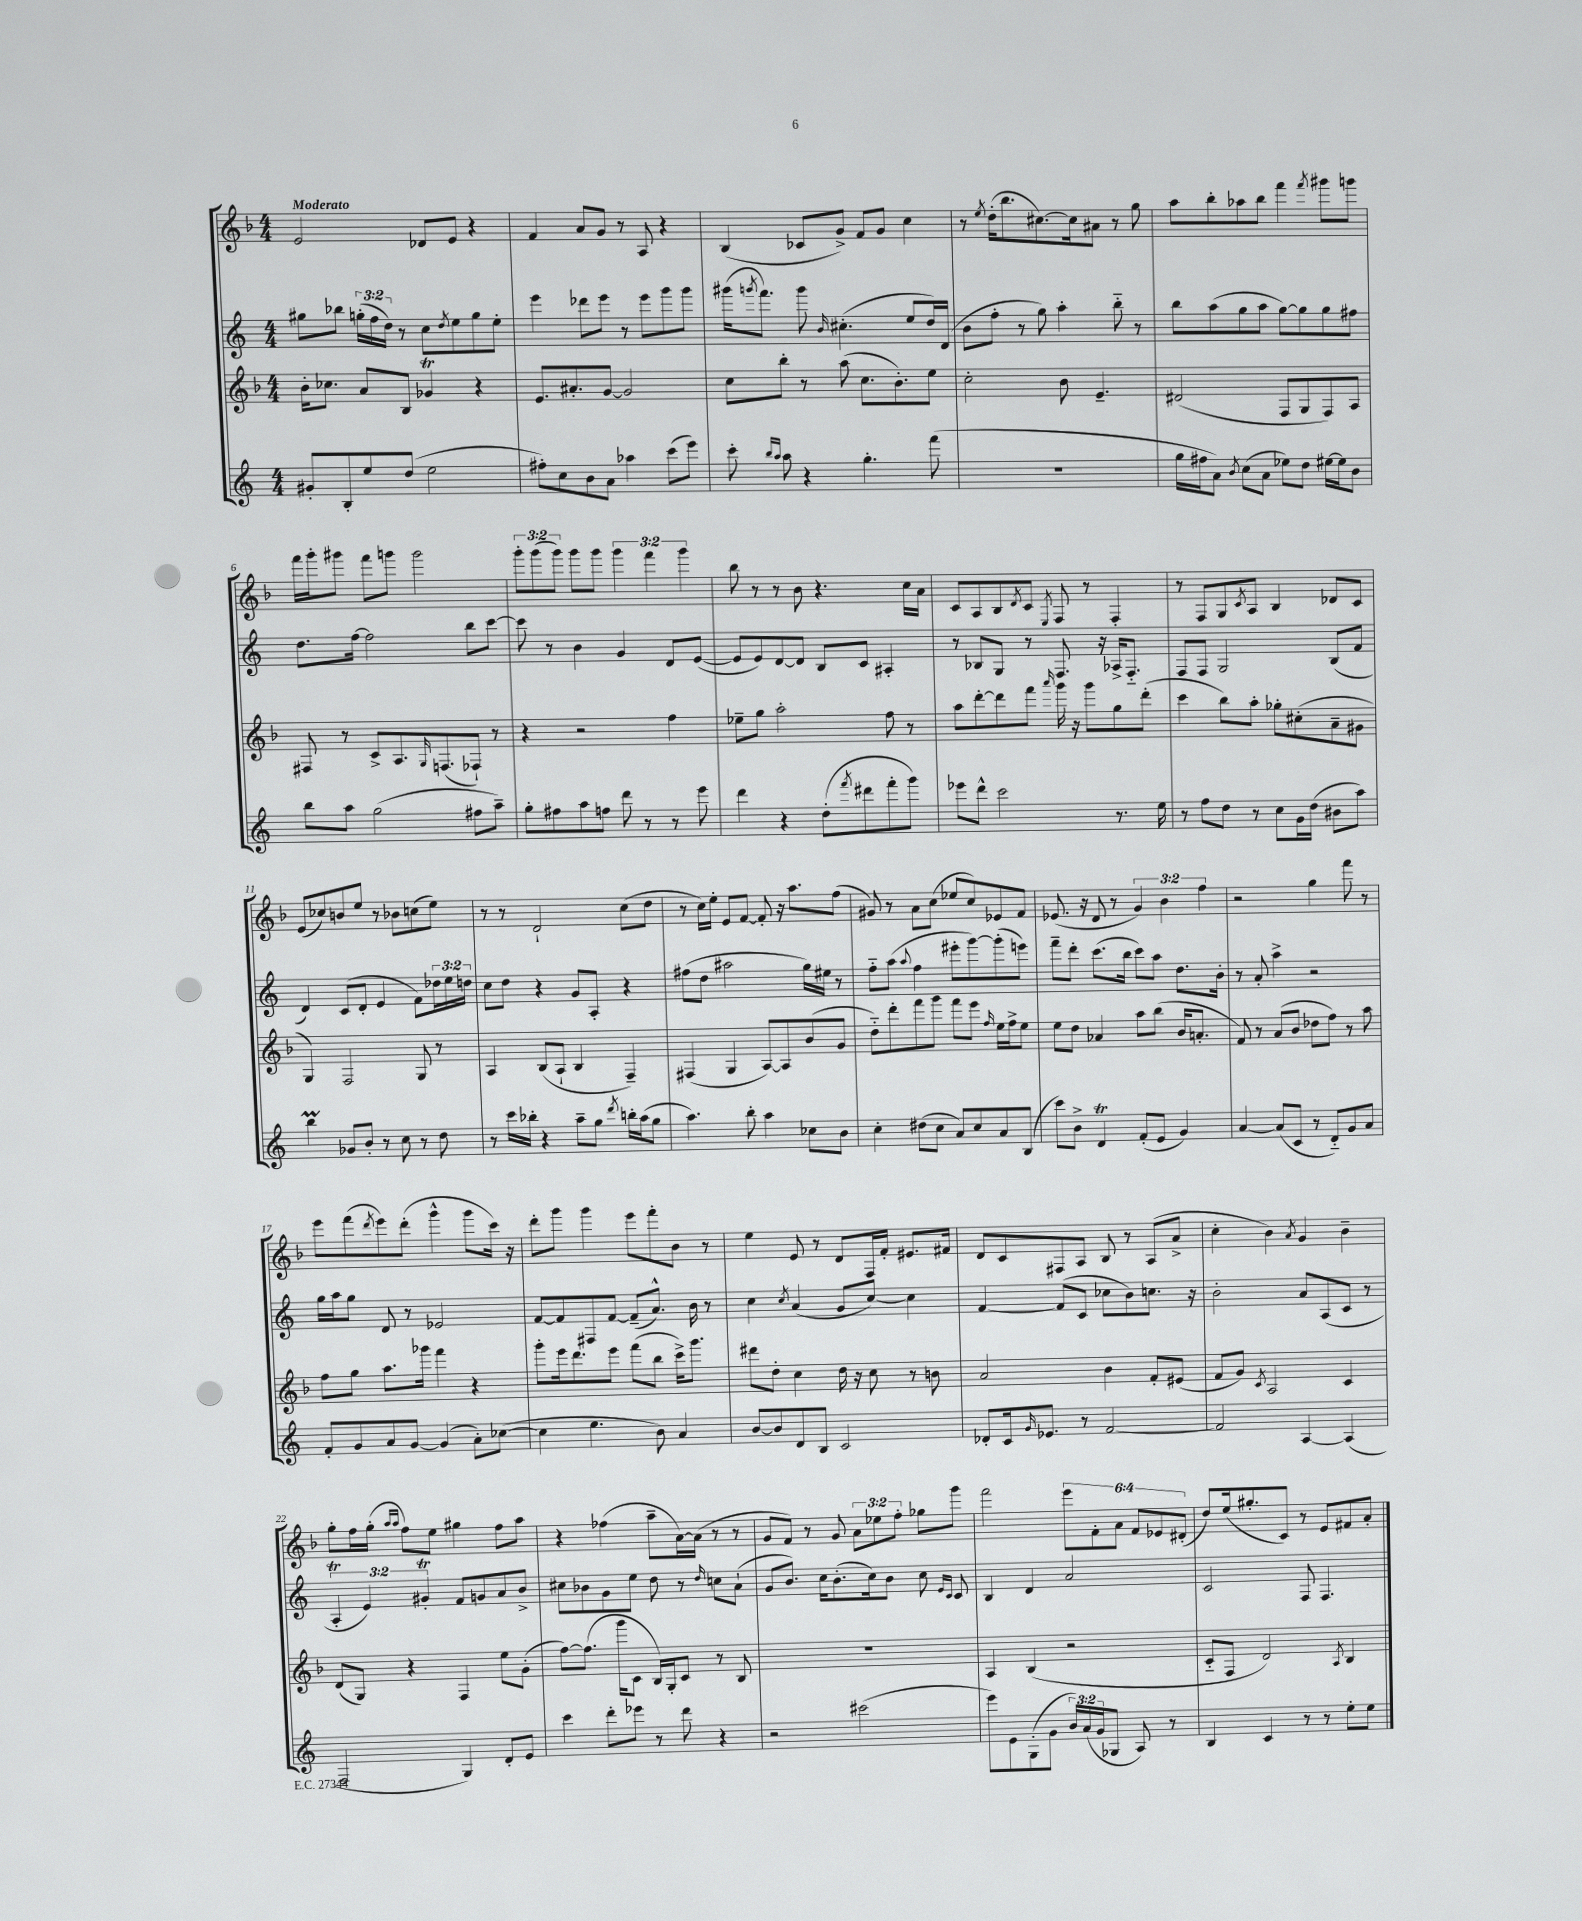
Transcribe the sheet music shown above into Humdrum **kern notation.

**kern	**kern	**kern	**kern
*part4	*part3	*part2	*part1
*staff4	*staff3	*staff2	*staff1
*clefG2	*clefG2	*clefG2	*clefG2
*k[]	*k[b-]	*k[]	*k[b-]
*M4/4	*M4/4	*M4/4	*M4/4
=1	=1	=1	=1
!	!	!	!LO:TX:a:B:t=Moderato
8g#X'/L	16b-'\KL	8gg#X\L	2e/
.	8.cc-X\J	.	.
8B'/	.	8bb-X\J	.
8ee/	8a/L	(24ggn'\LL	.
.	.	24ff\	.
.	.	24dd\JJ)	.
(8dd/J	8B-/J	8r	.
2ee\	4g-XT/	8cc\L	8d-X/L
.	.	8qdd/	.
.	.	8ee\	8e/J
.	4r	8gg\	4r
.	.	8ee'\J	.
=2	=2	=2	=2
8ff#X'\L)	8.e/L	4eee\	4f/
8cc\	.	.	.
.	8.a#X'/	.	.
8b\	.	8ddd-X\L	8a/L
8a\J	[8g/J	8eee\J	8g/J
4aa-X\	2g/]	8r	8r
.	.	8eee\L	8A/
(8ccc\L	.	8ggg\	4r
8eee\J)	.	8ggg\J	.
=3	=3	=3	=3
8ccc'\	8cc\L	(16ggg#X\KL	(4B-/
.	.	8qgggn/	.
.	.	8.fff\J)	.
16qqbb/LL	.	.	.
16qqaa/JJ	.	.	.
8aa\	8bb-'\J	.	.
4r	8r	8ggg\	8c-X/L
.	.	16qqb/	.
.	(8aa\	(4.cc#X'\	8g^/J)
4.gg'\	8.cc\L	.	8f/L
.	.	.	8g/J
.	8.b-'\)	.	.
.	.	8ee/L	4cc\
(8fff\	8ee\J	16dd/L)	.
.	.	(16d/JJ	.
=4	=4	=4	=4
1r	2cc'\	8b\L	8r
.	.	.	8qee/
.	.	8ff'\J	(16dd'\KL
.	.	.	8.bb-\
.	.	8r	.
.	.	8gg\)	[8.cc#X\)
.	8b-\	4aa'\	.
.	.	.	16cc#\k]
.	4.e~/	.	8a#X\J
.	.	8bb\	8r
.	.	8r	8gg\
=5	=5	=5	=5
16gg\LL	(2d#X/	8bb\L	8aa\L
16ff#X\J	.	.	.
8a\J)	.	(8aa\	8bb-'\
8qb/	.	.	.
(8cc\L	.	8gg\	8aa-X\
8a\J	.	8aa\J	8bb-\J
8ee-X\L)	8F/L	[8gg\L)	4fff\
8dd\J	8G/	8gg\]	.
.	.	.	8qfff/
[16ee#X\LL	8F/)	8gg\	8ggg#X\L
16ee#\J]	.	.	.
8b\J	8A/J	8ff#X\J	8gggn\J
!!LO:LB:g=z
=6	=6	=6	=6
8bb\L	8F#X/	8.dd\L	16fff\LL
.	.	.	16ggg'\J
8aa\J	8r	.	8ggg#X\J
.	.	[16ff\Jk	.
(2gg\	8c^/L	2ff\]	8fff\L
.	8.A/	.	8gggn\J
.	.	.	2ggg\
.	16qqG/	.	.
.	(8.Fn/	.	.
8ff#X\L	8F-X`/J)	8bb\L	.
8aa~\J)	8r	[8ccc\J	.
=7	=7	=7	=7
8gg'\L	4r	8ccc\]	12ggg'\L
.	.	.	(12ggg\
8ff#X\	.	8r	.
.	.	.	12ggg\J)
8aa\	2r	4b\	8ggg\L
8ffn\J	.	.	8ggg\J
8ddd\	.	4g/	6ggg\
8r	.	.	.
.	.	.	6fff\
8r	4ff\	8d/L	.
.	.	.	6ggg\
8eee\	.	([8e/J	.
=8	=8	=8	=8
4ddd\	8ee-X~\L	8e/L]	8bb-\
.	8gg\J	8e/)	8r
4r	2aa'\	[8d/	8r
.	.	8d/J]	8b-\
(8dd'\L	.	8B/L	4.r
8qfff/	.	.	.
8ddd#X\	.	8c/J	.
8fff'\	8ff\	4A#X'/	.
8ggg\J)	8r	.	16cc\LL
.	.	.	16a\JJ
=9	=9	=9	=9
8eee-X\L	8aa\L	8r	8c/L
8ddd^^\J	[8ddd'\	8B-X/L	8A/
2ccc\	8ddd\]	8G/J	8B-/
.	.	.	8qd/
.	8fff\J	8r	8c/J
.	16qqaaa/	.	8qE/
.	16ggg\	8.F/	8F/
.	16r	.	.
.	8ggg\L	.	8r
.	.	16r	.
8.r	8gg\	16A-X^/KL	4F'/
.	.	8.F/J	.
.	(8ddd'\J	.	.
16ee\	.	.	.
=10	=10	=10	=10
8r	4ccc\	8F/L	8r
8ff\L	.	8F/J	8F/L
8dd\J	8bb-\L)	2G/	8G/
.	.	.	8qc/
8r	8aa'\J	.	8A/J
8cc\L	8gg-X'\L	.	4B-/
16g\L	(8cc#X'\	.	.
(16dd\JJ	.	.	.
8b#X\L	8a~\	(8B/L	8d-X/L
8aa\J)	8g#X\J	8f/J	8c/J
!!LO:LB:g=z
=11	=11	=11	=11
4bbm\	4G/)	4d/)	(8e/L
.	.	.	8cc-X/)
8g-X/L	2F/	(8c/L	8bn/
8b'/J	.	8d'/J	8ee/J
8r	.	4e/	8r
8cc\	.	.	8b-X\L
8r	8G/	8f\L)	(8ccn\
8dd\	8r	24dd-X\L	8ee\J)
.	.	24ee\	.
.	.	24ddn\JJ	.
=12	=12	=12	=12
8r	4A/	8cc\L	8r
16ccc\LL	.	8dd\J	8r
16bb-X'\JJ	.	.	.
4r	(8B-/L	4r	2d`/
.	8A`/J	.	.
8aa~\L	4B-/	8g/L	.
8gg\J	.	8A'/J	.
8qddd/	.	.	.
16bbn'\LL	4F~/)	4r	(8cc\L
(16aa\J	.	.	.
8gg\J	.	.	8dd\J
=13	=13	=13	=13
4.aa\)	(4F#X/	(8ff#X\L	8r
.	.	8dd\J	16cc\LL)
.	.	.	16ee'\JJ
.	4G/	2aa#X\	8e/L
8bb'\	.	.	[8f/J
4aa\	[8A/L)	.	8f'/]
.	8A/]	.	16r
.	.	.	8.aa\L
8cc-X\L	(8b-/	16gg\LL)	.
.	.	16ee#X\JJ	.
8b\J	8g/J	8r	(8ff\J
=14	=14	=14	=14
4cc'\	8dd\L)	8ff\L	8g#X/)
.	8ddd'\	(8aa\J	8r
.	.	8qqaa/	.
(8dd#X\L	8fff\	4ff\	8a\L
8cc\J	8ggg\J	.	(8cc\J
8a/L)	8fff\L	8eee#X'\L	8ee-X/L
8cc/	8eee\J	[8ggg\)	8cc/)
.	16qqff/	.	.
8a/	16ee\LL	(8ggg'\]	8e-X/
.	16ff^\J	.	.
(8B/J	8ee\J	8eeen\J)	8f/J
=15	=15	=15	=15
8ccc\L)	8ee\L	8fff~\L	(8.e-X/
8b^\J	8dd\J	8ddd'\J	.
.	.	.	16r
4dT/	4a-X/	(8.ccc\L	8d/
.	.	.	8r
.	.	16bb\Jk	.
(8f'/L	8aa\L	8ccc\L)	6g/)
8e/J	(8bb-\J	8aa\J	.
.	.	.	6b-\
4g/)	16b-/KL	8.dd\L	.
.	8.an'/J	.	.
.	.	.	6ff\
.	.	16b'\Jk	.
=16	=16	=16	=16
[4a/	8f/)	8r	2r
.	8r	8a'/	.
(8a/L]	(8a/L	4aa^\	.
8c/J	8b-/J	.	.
8r	8dd-X\L	2r	4gg\
8d/L)	8ff\J)	.	.
8g/	8r	.	8fff\
8a/J	8aa\	.	8r
!!LO:LB:g=z
=17	=17	=17	=17
8f'/L	8ff\L	16gg\LL	8eee\L
.	.	16aa\J	.
8g/	8gg\J	8gg\J	(8fff\
.	.	.	8qddd/
8a/	8.aa\L	8d/	8eee\)
[8g/J	.	8r	(8ddd'\J
.	16ggg-X\Jk	.	.
(4g/]	4fff\	2e-X/	4ggg^^\
8a'\L)	4r	.	8ggg\L
([8cc-X\J	.	.	16ccc\Jk)
.	.	.	16r
=18	=18	=18	=18
4cc-\]	8ggg'\L	[8f/L	8ddd'\L
.	16eee\k	8f/]	8ggg\J
.	8.ddd\	.	.
4.ee\	.	8F#X/	4ggg\
.	8eee\J	[8f/J	.
.	(8fff\L	(8f~/L]	8eee\L
8b\)	8bb-\J	8.a^^/J)	8fff'\
4a/	16ccc^\KL)	.	8b-\J
.	8.ggg\J	16b\	.
.	.	8r	8r
=19	=19	=19	=19
[8b/L	8ddd#X\L	4cc\	4ee\
8b/]	8dd'\J	.	.
.	.	8qcc/	.
8d/	4cc\	(4a/	8e/
8B/J	.	.	8r
2c/	16dd\	8g/L	8d/L
.	16r	.	.
.	8cc\	[8cc/J)	16F/L
.	.	.	16f'/JJ
.	8r	4cc\]	8.e#X/L
.	8bn\	.	.
.	.	.	16f#X/Jk
=20	=20	=20	=20
8d-X'/L	2a/	[4f/	8d/L
16c/k	.	.	8c/
16qqg/	.	.	.
8.e-X/J	.	.	.
.	.	(8f/L]	8F#X/
8r	.	8c/J	8A/J
[2f/	4b-\	8cc-X\L	8B-/
.	.	8b\)	8r
.	8f'/L	8.ccn\J	(8A/L
.	(8e#X/J	.	8a^/J
.	.	16r	.
=21	=21	=21	=21
2f/]	8f/L	2b'\	4cc'\
.	8g/J)	.	.
.	8qc/	.	.
.	2A/	.	4b-\)
.	.	.	8qa/
[4A/	.	8a/L	4g/
.	.	(8A/	.
(4A/]	4c/	8c/J	4b-~\
.	.	8r	.
!!LO:LB:g=z
=22	=22	=22	=22
2F/	(8d/L	6AT'/	8gg'\L
.	8G/J)	.	16ff\L
.	.	6e/)	.
.	.	.	(16gg'\JJ
.	.	.	16qqaa/LL
.	.	.	16qqaa/JJ
.	4r	.	8ff\L)
.	.	6g#Xt'/	.
.	.	.	8ee\J
4G/)	4F/	8f/L	4gg#X\
.	.	8gn/	.
8d'/L	8ee\L	8a/	8ff\L
8e/J	(8g'\J	8b^/J	8aa\J
=23	=23	=23	=23
4ccc\	[8ff\L)	8cc#X\L	4r
.	(8.ff\J]	8b-X\	.
8ddd'\L	.	8g\	(4ff-X\
.	16ggg\KL	.	.
8eee-X\J	8c\J	8ee\J	.
8r	16B-/LL)	8dd\	8aa~\L
.	16G'/J	.	.
8ddd\	8c/J	8r	[16a\L)
.	.	.	(16a\JJ]
.	.	16qqdd/	.
4r	8r	8ccn\L	8r
.	8B-/	(8a`\J	8r
=24	=24	=24	=24
2r	1r	8g/L	8g/L
.	.	8.b/J)	8f/J)
.	.	.	8r
.	.	16cc\KL	.
.	.	(8.b'\	8g/
(2ccc#X\	.	.	12a\L
.	.	16cc\k)	.
.	.	.	12ee-X\
.	.	8b\J	.
.	.	.	12ff'\J
.	.	8cc\	8gg-X\L
.	.	16qqe/LL	.
.	.	16qqc/JJ	.
.	.	8c/	8ggg\J
=25	=25	=25	=25
8eee\L)	4A/	4B/	2fff\
8e\	.	.	.
(8G'\	(4B-/	4d/	.
8g\J	.	.	.
24b/LL)	2r	2a/	12eee\L
(24a/	.	.	.
24g/J	.	.	12f'\
8G-X/J	.	.	.
.	.	.	12a\J
8A/)	.	.	12f/L
.	.	.	12e-X/
8r	.	.	.
.	.	.	(12d#X'/J
=26	=26	=26	=26
4B/	8c/L	2c/	8dd/L)
.	8F/J	.	(16ee/k
.	.	.	8.gg#X'/
4c/	2d/)	.	.
.	.	.	8c/J)
8r	.	8F/	8r
8r	.	4.F/	8e/L
.	8qA/	.	.
8ee'\L	4B-/	.	8f#X/
8ee\J	.	.	8a'/J
==	==	==	==
*-	*-	*-	*-
